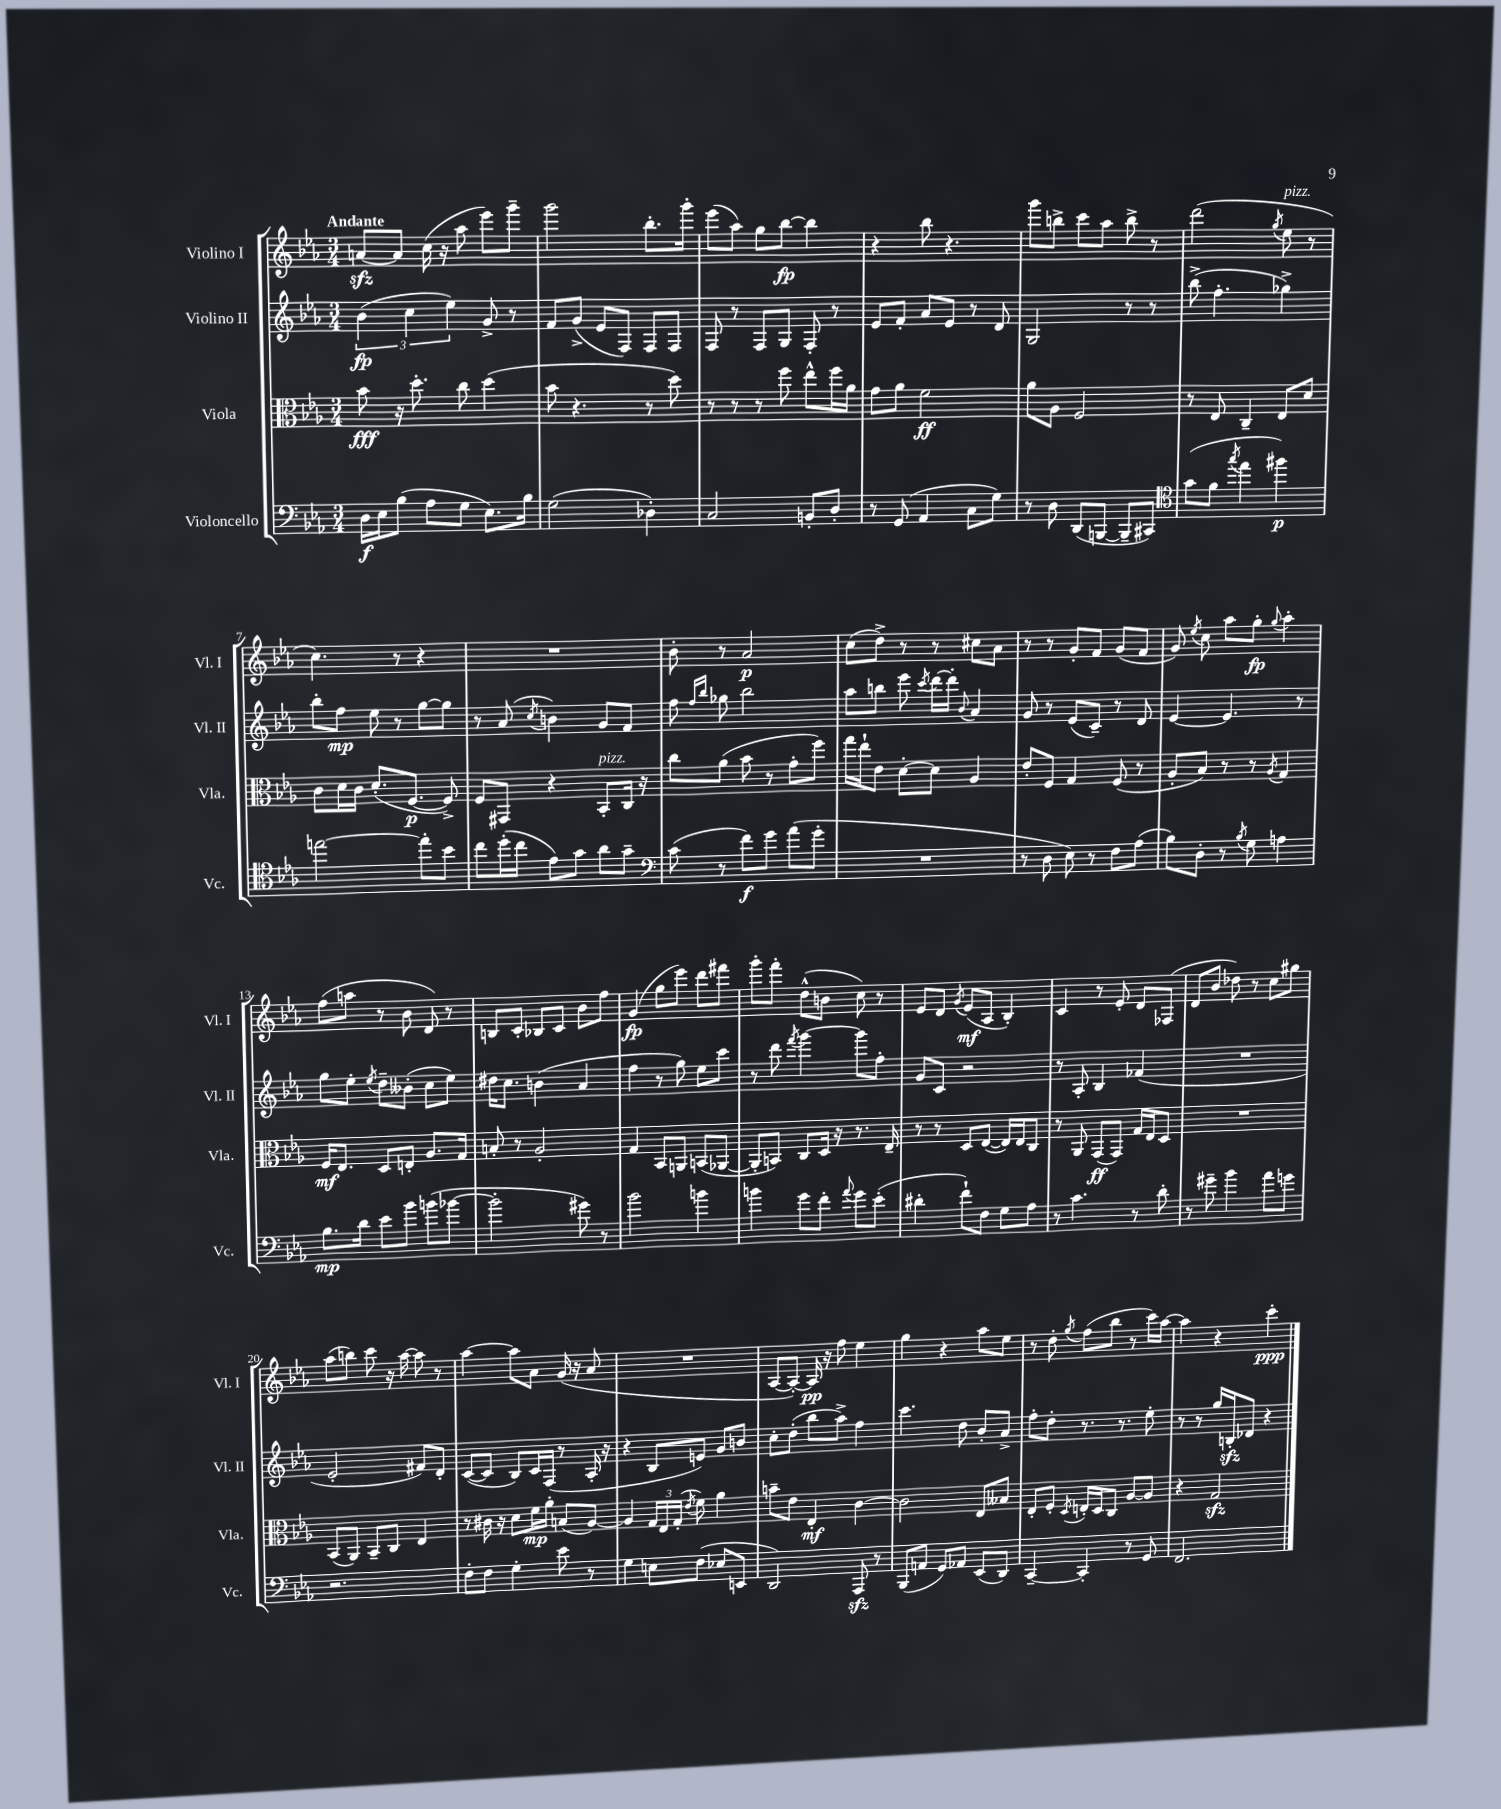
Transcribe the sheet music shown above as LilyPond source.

<<
\new StaffGroup <<
\new Staff = "s0" \with { instrumentName = "Violino I" shortInstrumentName = "Vl. I" } {
    \clef treble \key ees \major \numericTimeSignature \time 3/4 \tempo "Andante"
    \autoBeamOff a'8[~\sfz a'8] c''16( r16 aes''8 ees'''8[) g'''8]-- |
    g'''2 bes''8.[-. g'''16]-. |
    ees'''8[( aes''8]) g''8[ bes''8]~\fp bes''4 |
    r4 bes''8 r4. |
    g'''8[ b''8]-> c'''8[ aes''8] b''8-> r8 |
    d'''2( \acciaccatura { g''8 } ees''8^\markup { \italic "pizz." } r8 |
    c''4.) r8 r4 |
    R2. |
    bes'8-. r8 aes'2\p |
    c''8[( d''8]->) r8 r8 cis''8[ aes'8] |
    r8 r8 g'8[-. f'8] g'8[( f'8] |
    g'8) \acciaccatura { ees''8 } c''8 aes''8[ g''8]-.\fp \appoggiatura { g''8 } aes''4-. |
    f''8[( a''8] r8 bes'8 d'8) r8 |
    b8[ c'8]-. bes8[ c'8] bes'8[ f''8] |
    g'4\fp( g''8[ ees'''8]) d'''8[ fis'''8] |
    g'''8[-. f'''8]-. d''8[-^( b'8] c''8) r8 |
    ees'8[ d'8] \acciaccatura { g'8 } ees'8[\mf( aes8] bes4-.) |
    c'4 r8 ees'8-. d'8[ fes8]( |
    d'8[ bes'8] des''8) r8 c''8[ gis''8] |
    aes''8[( b''8]) c'''8 r16 aes''16~ aes''8 r8 |
    aes''4~ aes''8[ aes'8] g'16( r16 aes'8 |
    R2. |
    aes8[~ aes8]~-.) aes16\pp r16 f''8 ees''4 |
    g''4 r4 aes''8[ ees''8] |
    r8 d''8-. \acciaccatura { g''8 } f''8[( bes''8] r8 c'''16[) aes''16]~ |
    aes''4 r4 c'''4-.\ppp \bar "|." |
}
\new Staff = "s1" \with { instrumentName = "Violino II" shortInstrumentName = "Vl. II" } {
    \clef treble \key ees \major \numericTimeSignature \time 3/4
    \autoBeamOff \tuplet 3/2 { bes'4\fp( c''4 ees''4) } g'8-> r8 |
    f'8[ g'8]->( ees'8[ f8]) f8[ f8] |
    f8 r8 f8[ g8] f8-. r8 |
    ees'8[ f'8]-. aes'8[ ees'8] r8 d'8 |
    g2 r8 r8 |
    bes''8->( f''4.-. ges''4->) |
    bes''8[-. f''8]\mp ees''8 r8 g''8[~ g''8] |
    r8 aes'8( \acciaccatura { c''8 } b'4) g'8[ f'8] |
    f''8 \grace { f''16[ bes''16] } ges''8 bes''2 |
    aes''8[ b''8] ees'''8 \acciaccatura { c'''8 } d'''16[~ d'''16]-. \appoggiatura { bes'8 } aes'4 |
    g'8 r8 ees'8[( c'8]--) r8 d'8 |
    ees'4~ ees'4. r8 |
    g''8[ ees''8]-. \acciaccatura { ees''8 } d''8[-- beses'8]-.( c''8[ ees''8]) |
    dis''16[ c''8.] b'4( aes'4 |
    f''4 r8 g''8) ees''8[ c'''8] |
    r8 d'''8 \acciaccatura { f'''8 } g'''4~ g'''8[ f''8]-. |
    g'8[ c'8] r2 |
    r8 aes8-. bes4 fes'4( |
    R2. |
    ees'2-. fis'8[) d'8]-. |
    c'8[~( c'8] bes8[) c'16 f16]( r8 aes16-. r16 |
    r4 bes8[ e'8]) g'8[ b'8] |
    c''8[-. d''8]-.( bes''8[ aes''8]->) f''4 |
    c'''4. d''8 bes'8[-. aes'8]-> |
    f''8[-. d''8]-. r8. r8. ees''8-. |
    r8 r8 g''16[ b16-.\sfz des'8] r4 \bar "|." |
}
\new Staff = "s2" \with { instrumentName = "Viola" shortInstrumentName = "Vla." } {
    \clef alto \key ees \major \numericTimeSignature \time 3/4
    \autoBeamOff bes'8\fff r16 d''8.-. c''8 d''4( |
    bes'8 r4. r8 d''8) |
    r8 r8 r8 f''8 ees''8[-^ f''16 aes'16] |
    g'8[ aes'8] f'2\ff |
    aes'8[ aes8] f2 |
    r8 ees8 c4-- ees8[ d'8] |
    c'8[ d'16 c'16] d'8.[-.( f8.]~\p f8->) |
    f8[ gis,8] r4 bes,8[-.^\markup { \italic "pizz." } c16] r16 |
    c''8[ aes'8]( bes'8 r8 g'8[-. f''8]) |
    g''16[ ees''16-! ees'8] d'8[~-. d'8] aes4 |
    ees'8[-. f8] g4 f8( r8 |
    aes8[-. bes8]) r8 r8 \acciaccatura { aes8 } g4 |
    f16[\mf ees8.] d8[ e8]-. aes8.[ g16] |
    b8-. r8 aes2-. |
    g4 bes,8[ a,8] b,8[( aes,8]~ |
    aes,8[-. b,8]) c8[ d16] r16 r8. ees16-- |
    r8 r8 d8[ ees8]~( ees16[) ees16 c8] |
    r8 aes,8 g,8[\ff( g,8]) g16[ ees16 d8] |
    R2. |
    bes,8[( aes,8]) bes,8[-- c8] ees4 |
    r8 cis'16 r16 d'8[ f'16\mp aes'16]-. b8[( aes8]~) |
    aes4 \tuplet 3/2 { g16[ ees16 g16]-.( } \acciaccatura { ees'8 } f'8) aes'4 |
    b'8[-- ees'8] ees4-.\mf c'4~ |
    c'2 ees8[ beses8] |
    ees8[-. f8]-. \acciaccatura { d8 } e16[-. d16 c8] aes8[~ aes8] |
    r4 g2\sfz \bar "|." |
}
\new Staff = "s3" \with { instrumentName = "Violoncello" shortInstrumentName = "Vc." } {
    \clef bass \key ees \major \numericTimeSignature \time 3/4
    \autoBeamOff d16[\f ees16 bes8]( aes8[ g8] ees8.[) bes16] |
    g2( des4-.) |
    c2 b,8[-. d8]-. |
    r8 g,8( aes,4 c8[ g8]) |
    r8 d8 d,8[( b,,8]~ b,,8[-- cis,8]) |
    \clef tenor g'8[( f'8] \acciaccatura { g''8 } ees''4 fis''4\p) |
    e''2~ e''8[-. bes'8] |
    c''8[ d''16-.( c''16] ees'8[) g'8] aes'8[ g'8]-- |
    \clef bass c'8( r8 f'8[\f) g'8] aes'8[( g'8]-. |
    R2. |
    r8 d8 ees8) r8 f8[ aes8]( |
    bes8[) d8]-. r8 \acciaccatura { bes8 } g8 a4 |
    bes8.[\mp d'16] ees'8[ bes'8] b'8[( bes'8]~ |
    bes'2-. gis'8) r8 |
    bes'2 b'4 |
    b'4 g'8[ f'8]-. \appoggiatura { aes'8 } g'8[ ees'8]-.( |
    dis'4-. f'8[-!) f8] g8[ aes8] |
    r8 c'4. r8 d'8-. |
    r8 gis'8-- bes'4 aes'8[ g'8] |
    r2. |
    f8[-. f8] g4-. ees'8 r8 |
    g4 e8[ f8]( ees8[ e,8] |
    d,2) aes,,8\sfz r8 |
    bes,,8[( a,8] g,8[) aes,8] ees,8[( d,8]) |
    c,4~-- c,4-. r8 g,8 |
    f,2. \bar "|." |
}
>>
>>
